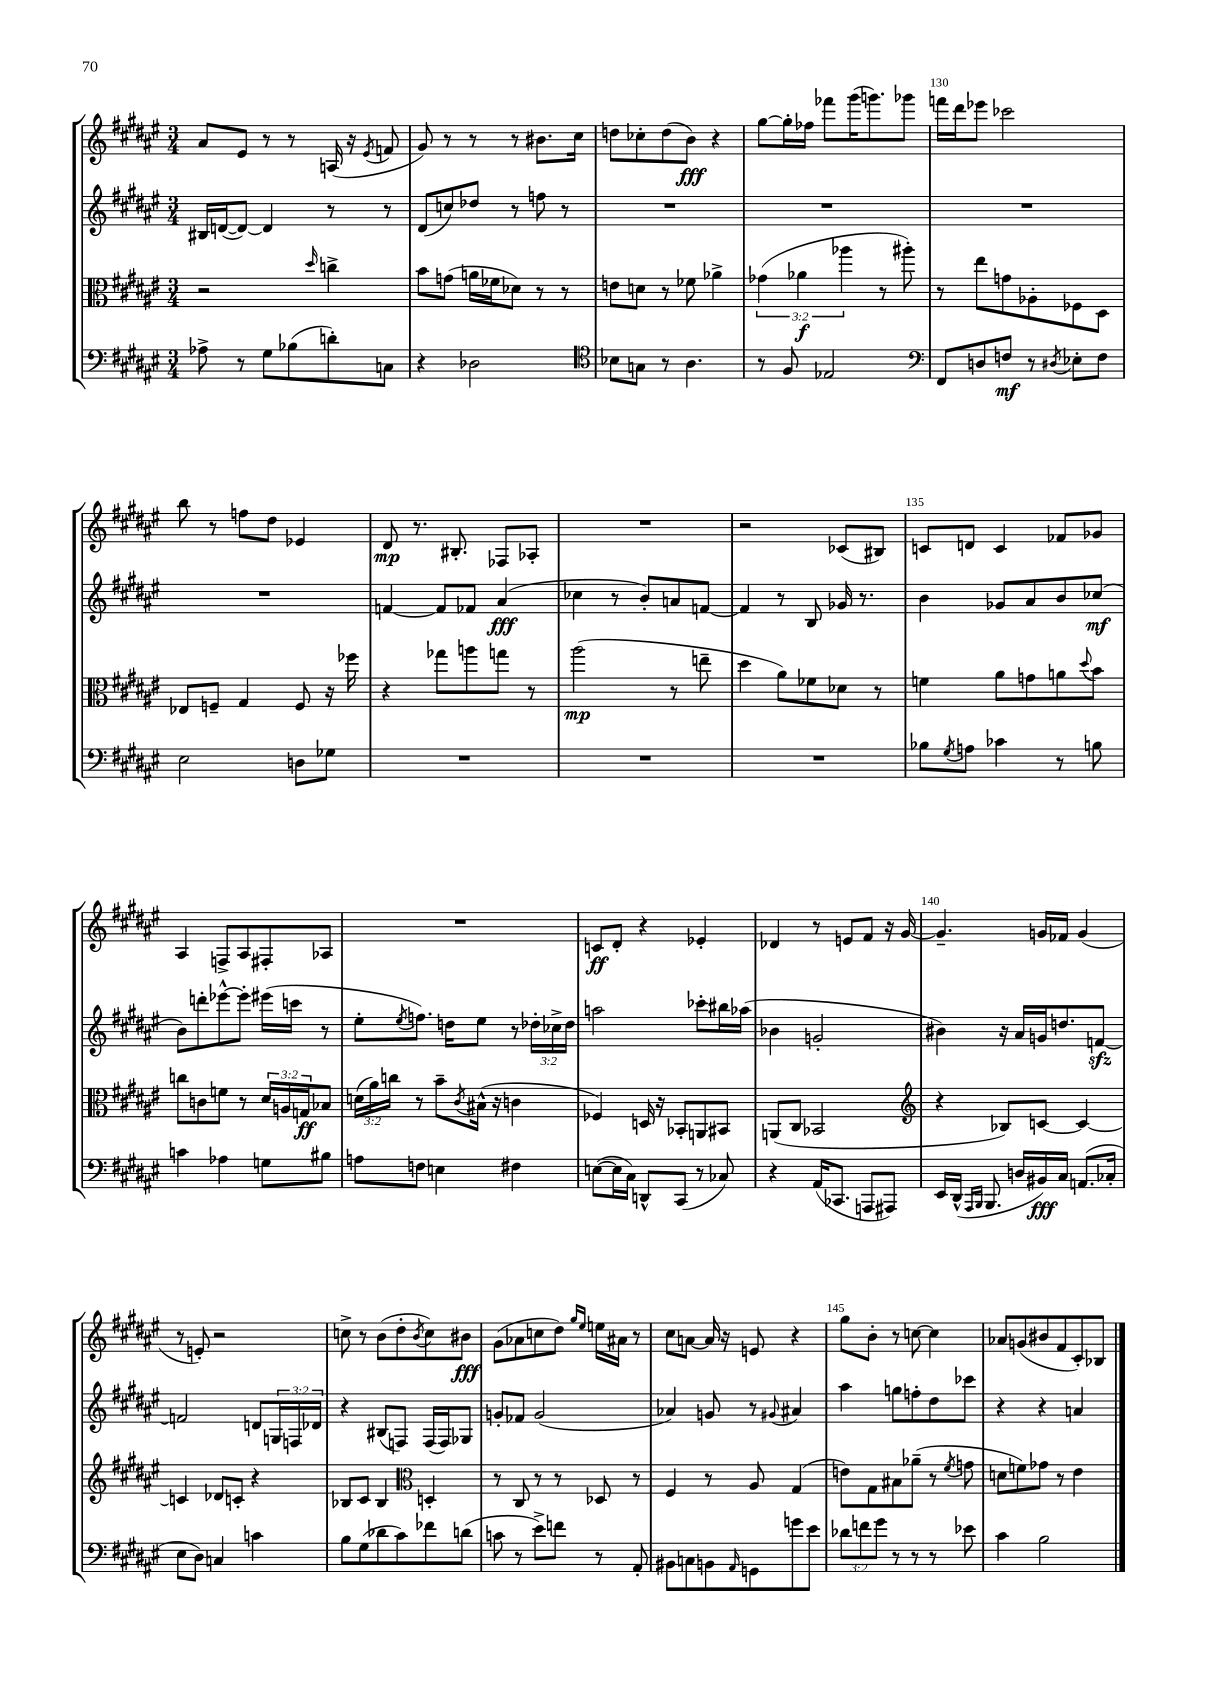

**kern	**dynam	**kern	**dynam	**kern	**dynam	**kern	**dynam
*part4	*part4	*part3	*part3	*part2	*part2	*part1	*part1
*staff4	*staff4	*staff3	*staff3	*staff2	*staff2	*staff1	*staff1
*clefF4	*	*clefC3	*	*clefG2	*	*clefG2	*
*k[f#c#g#d#a#e#]	*	*k[f#c#g#d#a#e#]	*	*k[f#c#g#d#a#e#]	*	*k[f#c#g#d#a#e#]	*
*M3/4	*	*M3/4	*	*M3/4	*	*M3/4	*
=126	=126	=126	=126	=126	=126	=126	=126
8A-X^\	.	2r	.	16B#X/LL	.	8a#/L	.
.	.	.	.	([16dn/J	.	.	.
8r	.	.	.	8d/J_)	.	8e#/J	.
8G#\L	.	.	.	4d/]	.	8r	.
(8B-X\	.	.	.	.	.	8r	.
.	.	16qqdd#/	.	.	.	.	.
8dn'\)	.	4ccn^\	.	8r	.	(16An/	.
.	.	.	.	.	.	16r	.
.	.	.	.	.	.	8qe#/	.
8Cn\J	.	.	.	8r	.	8fn/	.
=127	=127	=127	=127	=127	=127	=127	=127
4r	.	8b\L	.	(8d#/L	.	8g#/)	.
.	.	(8gn\J	.	8ccn/)	.	8r	.
2D-X\	.	16an\LL	.	8dd-X/J	.	8r	.
.	.	16f-X\J	.	.	.	.	.
.	.	8d-X\J)	.	8r	.	8r	.
.	.	8r	.	8ffn\	.	8.b#X\L	.
.	.	8r	.	8r	.	.	.
.	.	.	.	.	.	16cc#\Jk	.
=128	=128	=128	=128	=128	=128	=128	=128
*clefC4	*	*	*	*	*	*	*
8B-X\L	.	8en\L	.	2.r	.	8ddn\L	.
8Gn\J	.	8dn\J	.	.	.	8cc-X'\	.
8r	.	8r	.	.	.	(8dd\	.
4.A#\	.	8f-X\	.	.	.	8b\J)	fff
.	.	4a-X^\	.	.	.	4r	.
=129	=129	=129	=129	=129	=129	=129	=129
8r	.	(6g-X\	.	2.r	.	[8gg#\L	.
8F#/	.	.	.	.	.	16gg#'\L]	.
.	.	6a-X\	f	.	.	.	.
.	.	.	.	.	.	16ff-X\JJ	.
2E-X/	.	.	.	.	.	8fff-X\L	.
.	.	6aa-X\	.	.	.	.	.
.	.	.	.	.	.	(16ggg#\K	.
.	.	.	.	.	.	8.gggn\)	.
.	.	8r	.	.	.	.	.
.	.	8aa#X'\)	.	.	.	8ggg-X\J	.
=130	=130	=130	=130	=130	=130	=130	=130
*clefF4	*	*	*	*	*	*	*
8FF#/L	.	8r	.	2.r	.	16fffn\LL	.
.	.	.	.	.	.	16ddd#\J	.
8Dn/	.	8ee#\L	.	.	.	8eee-X\J	.
8Fn/J	mf	8gn\	.	.	.	2ccc-X\	.
8r	.	8A-X'\	.	.	.	.	.
8qD#X/	.	.	.	.	.	.	.
8E-X'\L	.	8F-X\	.	.	.	.	.
8F\J	.	8D#\J	.	.	.	.	.
!!LO:LB:g=z
=131	=131	=131	=131	=131	=131	=131	=131
2E#\	.	8E-X/L	.	2.r	.	8bb\	.
.	.	8Fn~/J	.	.	.	8r	.
.	.	4G#/	.	.	.	8ffn\L	.
.	.	.	.	.	.	8dd#\J	.
8Dn\L	.	8F/	.	.	.	4e-X/	.
8G-X\J	.	16r	.	.	.	.	.
.	.	16ff-X\	.	.	.	.	.
=132	=132	=132	=132	=132	=132	=132	=132
2.r	.	4r	.	[4fn/	.	8d#/	mp
.	.	.	.	.	.	8.r	.
.	.	8gg-X\L	.	8f/L]	.	.	.
.	.	.	.	.	.	8.B#X'/	.
.	.	8aan\	.	8f-X/J	.	.	.
.	.	8ggn\J	.	(4a#/	fff	8F-X/L	.
.	.	8r	.	.	.	8A-X'/J	.
=133	=133	=133	=133	=133	=133	=133	=133
2.r	.	(2aa#\	mp	4cc-X\	.	2.r	.
.	.	.	.	8r	.	.	.
.	.	.	.	8b'/L)	.	.	.
.	.	8r	.	8an/	.	.	.
.	.	8een~\	.	[8fn/J	.	.	.
=134	=134	=134	=134	=134	=134	=134	=134
2.r	.	4dd#\	.	4f/]	.	2r	.
.	.	8a#\L)	.	8r	.	.	.
.	.	8f-X\	.	8B/	.	.	.
.	.	8d-X\J	.	16g-X/	.	(8c-X/L	.
.	.	.	.	8.r	.	.	.
.	.	8r	.	.	.	8B#X/J)	.
=135	=135	=135	=135	=135	=135	=135	=135
8B-X\L	.	4fn\	.	4b\	.	8cn/L	.
8qG#/	.	.	.	.	.	.	.
8An\J	.	.	.	.	.	8dn/J	.
4c-X\	.	8a#\L	.	8g-X/L	.	4c/	.
.	.	8gn\	.	8a#/	.	.	.
8r	.	8an\	.	8b/	.	8f-X/L	.
.	.	8qqdd#/	.	.	.	.	.
8Bn\	.	8b\J	.	(8cc-X/J	mf	8g-X/J	.
!!LO:LB:g=z
=136	=136	=136	=136	=136	=136	=136	=136
4cn\	.	8ccn\L	.	8b\L)	.	4A#/	.
.	.	8cn\	.	8dddn'\	.	.	.
4A-X\	.	8fn\J	.	[8eee-X^^\	.	8Fn^/L	.
.	.	8r	.	8eee-'\J]	.	8A#/	.
8Gn\L	.	24d#/LL	.	(16eee#X\LL	.	8F#X'/	.
.	.	24An/	.	.	.	.	.
.	.	.	.	16cccn\JJ	.	.	.
.	.	24Gn/J	ff	.	.	.	.
8B#X\J	.	8B-X/J	.	8r	.	8A-X/J	.
=137	=137	=137	=137	=137	=137	=137	=137
8An\L	.	(24dn\LL	.	8ee#'\L	.	2.r	.
.	.	24a#\)	.	.	.	.	.
.	.	24ccn\JJ	.	.	.	.	.
.	.	.	.	8qee#/	.	.	.
8Fn\J	.	8r	.	8.ffn\J)	.	.	.
4En\	.	8b~\L	.	.	.	.	.
.	.	.	.	16ddn\KL	.	.	.
.	.	8qc#/	.	.	.	.	.
.	.	(16B#X^^\Jk	.	8ee#\J	.	.	.
.	.	16r	.	.	.	.	.
4F#X\	.	4cn\	.	8r	.	.	.
.	.	.	.	24dd-X'\LL	.	.	.
.	.	.	.	24cc-X^\	.	.	.
.	.	.	.	24dd-\JJ	.	.	.
=138	=138	=138	=138	=138	=138	=138	=138
([8En\L	.	4F-X/)	.	2aan\	.	8cn/L	ff
16E\L]	.	.	.	.	.	8d#'/J	.
16C#\JJ)	.	.	.	.	.	.	.
8DDn^^/L	.	16Dn/	.	.	.	4r	.
.	.	16r	.	.	.	.	.
(8CC#/J	.	8BB-X'/L	.	.	.	.	.
8r	.	8AAn/	.	8ccc-X'\L	.	4e-X'/	.
8C-X/)	.	8BB#X/J	.	16bb#X\L	.	.	.
.	.	.	.	(16aa-X\JJ	.	.	.
=139	=139	=139	=139	=139	=139	=139	=139
4r	.	(8AAn/L	.	4b-X\	.	4d-X/	.
.	.	8C#/J	.	.	.	.	.
(16AA#/KL	.	2BB-X/	.	2gn'/	.	8r	.
8.CC-X/J	.	.	.	.	.	.	.
.	.	.	.	.	.	8en/L	.
8AAAn/L	.	.	.	.	.	8f#/J	.
8AAA#X/J)	.	.	.	.	.	16r	.
.	.	.	.	.	.	[16g#/	.
=140	=140	=140	=140	=140	=140	=140	=140
*	*	*clefG2	*	*	*	*	*
16EE#/LL	.	4r	.	4b#X\)	.	4.g#~/]	.
(16DD#^^/JJ	.	.	.	.	.	.	.
16qqAAA#/LL	.	.	.	.	.	.	.
16qqBBB/JJ	.	.	.	.	.	.	.
8.BBB/	.	.	.	.	.	.	.
.	.	8B-X/L)	.	16r	.	.	.
16Dn/LL	.	.	.	16a#/LL	.	.	.
16BB#X/)	fff	[8cn/J	.	16gn/J	.	16gn/LL	.
16C#/JJ	.	.	.	8.ddn/	.	16f-X/JJ	.
(8.AAn/L	.	4c/_	.	.	.	(4g/	.
.	.	.	.	[8fnzz/J	.	.	.
16C-X'/Jk	.	.	.	.	.	.	.
!!LO:LB:g=z
=141	=141	=141	=141	=141	=141	=141	=141
8E#\L	.	4cn/]	.	2fn/]	.	8r	.
8D#\J)	.	.	.	.	.	8en'/)	.
4Cn/	.	8d-X/L	.	.	.	2r	.
.	.	8cn'/J	.	.	.	.	.
4cn\	.	4r	.	8dn/L	.	.	.
.	.	.	.	24Gn/L	.	.	.
.	.	.	.	24Fn/	.	.	.
.	.	.	.	24d-X/JJ	.	.	.
=142	=142	=142	=142	=142	=142	=142	=142
8B\L	.	8B-X/L	.	4r	.	8ccn^\	.
(8G#\	.	8c#/J	.	.	.	8r	.
8d-X\	.	4B-/	.	(8B#X/L	.	(8b\L	.
8c#\)	.	.	.	8Fn/J)	.	8dd#'\	.
*	*	*clefC3	*	*	*	*	*
.	.	.	.	.	.	8qb/	.
8f-X\	.	4Dn'/	.	(16F/LL	.	8cc\)	.
.	.	.	.	16F/J)	.	.	.
(8dn\J	.	.	.	8G-X/J	.	8b#X\J	fff
=143	=143	=143	=143	=143	=143	=143	=143
8cn\	.	8r	.	8gn'/L	.	(8g#\L	.
8r	.	8C#/	.	8f-X/J	.	8a-X\	.
8e#^\L)	.	8r	.	(2g/	.	8ccn\	.
8fn\J	.	8r	.	.	.	8dd#\J)	.
.	.	.	.	.	.	16qqgg#/LL	.
.	.	.	.	.	.	16qqee#/JJ	.
8r	.	8D-X/	.	.	.	16een\LL	.
.	.	.	.	.	.	16a#X\JJ	.
8AA#'/	.	8r	.	.	.	8r	.
=144	=144	=144	=144	=144	=144	=144	=144
8BB#X\L	.	4F#/	.	4a-X/)	.	8cc#\L	.
8Cn\	.	.	.	.	.	[8an\J	.
8BBn\	.	8r	.	8gn/	.	16a/]	.
.	.	.	.	.	.	16r	.
16qqAA#/	.	.	.	.	.	.	.
8GGn\	.	8A#/	.	8r	.	8en/	.
.	.	.	.	8qqg#X/	.	.	.
8gn\	.	(4G#/	.	4a#X/	.	4r	.
8e#\J	.	.	.	.	.	.	.
=145	=145	=145	=145	=145	=145	=145	=145
12d-X\L	.	8en\L)	.	4aa#\	.	8gg#\L	.
12fn\	.	.	.	.	.	.	.
.	.	8G#\	.	.	.	8b'\J	.
12g#\J	.	.	.	.	.	.	.
8r	.	8B#X\	.	8ggn\L	.	8r	.
8r	.	(8a-X~\J	.	8ffn'\	.	[8ccn\	.
8r	.	8r	.	8dd#\	.	4cc\]	.
.	.	8qf#/	.	.	.	.	.
8e-X\	.	8gn\	.	8ccc-X\J	.	.	.
=146	=146	=146	=146	=146	=146	=146	=146
4c#\	.	8dn\L	.	4r	.	8a-X/L	.
.	.	8fn\)	.	.	.	(8gn/	.
2B\	.	8g-X\J	.	4r	.	8b#X/	.
.	.	8r	.	.	.	8f#/	.
.	.	4e#\	.	4an/	.	8c#'/)	.
.	.	.	.	.	.	8B-X/J	.
==	==	==	==	==	==	==	==
*-	*-	*-	*-	*-	*-	*-	*-
